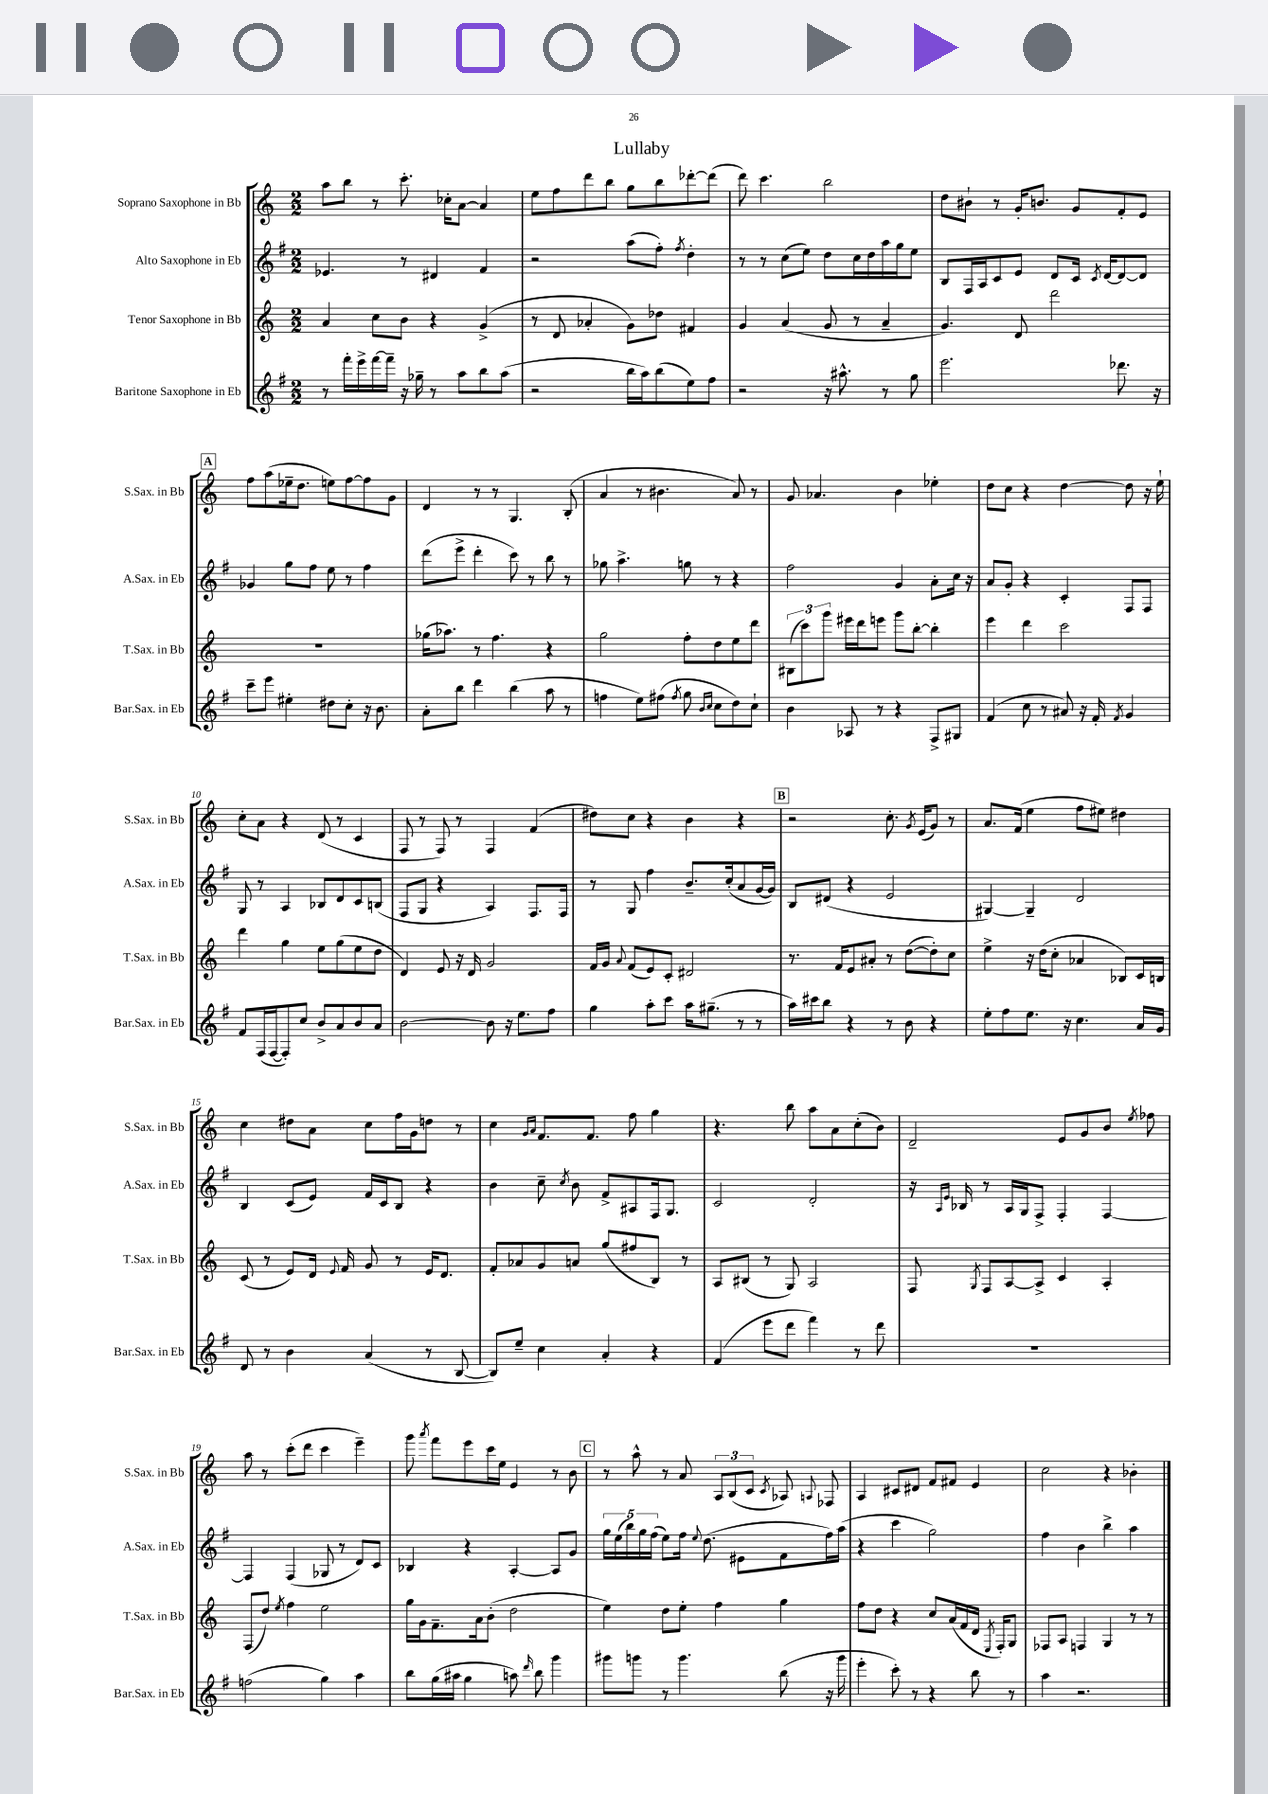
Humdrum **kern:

**kern	**kern	**kern	**kern
*staff4	*staff3	*staff2	*staff1
*clefG2	*clefG2	*clefG2	*clefG2
*k[f#]	*k[]	*k[f#]	*k[]
*M2/2	*M2/2	*M2/2	*M2/2
8r	4a	4.e-	8aa
16fff#'	.	.	8bb
16eee^	.	.	.
[16fff#	8cc	.	8r
16fff#~]	.	.	.
16r	8b	8r	8.ccc'
16gg-~	.	.	.
8r	4r	4d#	.
.	.	.	16cc-'
8aa	.	.	[8a
8bb	(4g^	4f#	4a]
(8aa	.	.	.
=	=	=	=
2r	8r	2r	8ee
.	8d	.	8ff
.	4a-'	.	8ddd
.	.	.	8bb
16bb	8g)	(8aa	8gg
16aa)	.	.	.
(8bb	8dd-	8ff#')	8bb
.	.	8qff#	.
8ee)	4f#	4dd'	[8ddd-'
8ff#	.	.	(8ddd-]
=	=	=	=
2r	4g	8r	8ddd)
.	.	8r	4.ccc
.	(4a	(8cc	.
.	.	8ee)	.
16r	8g	8dd	2bb
8.aa#^^	.	.	.
.	8r	16cc	.
.	.	16dd	.
8r	4a~	16aa	.
.	.	16gg	.
8gg	.	8ee	.
=	=	=	=
2.eee	4.g)	8B	8dd
.	.	16F#	8b#`
.	.	16A	.
.	.	8c	8r
.	8d	8e	16g'
.	.	.	8.b
.	2ddd	8d	.
.	.	16c	8g
.	.	8qc	.
.	.	[16d	.
8.ddd-	.	8d_	8f'
.	.	8d]	8e
16r	.	.	.
=	=	=	=
8ccc~	1r	4g-	8ff
8eee	.	.	(8aa
4ee#'	.	8gg	16ee-~
.	.	.	8.dd
.	.	8ff#	.
8dd#	.	8ee	8ee)
8cc'	.	8r	[8ff
16r	.	4ff#	8ff]
8.b	.	.	.
.	.	.	8g
=	=	=	=
8a'	(16gg-	(8ddd	4d
.	8.aa-)	.	.
8bb	.	8eee^	.
4ddd	8r	4ddd'	8r
.	4.ff	.	8r
(4bb	.	8ccc)	4.G
.	.	8r	.
8aa	4r	8bb	.
8r	.	8r	(8B'
=	=	=	=
4ff	2gg	8gg-	4a
.	.	4.aa^	.
8ee)	.	.	8r
(8ff#	.	.	4.b#
8qff#	.	.	.
8gg	8ff'	8gg	.
16qqb	.	.	.
16qqcc	.	.	.
8cc	8dd	8r	.
8dd)	8ee	4r	8a)
8cc`	8ddd	.	8r
=	=	=	=
4b	(12B#	2ff#	8g
.	12ccc)	.	.
.	.	.	4.a-
.	12ggg	.	.
8A-	16eee#	.	.
.	16ddd	.	.
8r	8eee	.	.
4r	8ggg	4g	4b
.	[8bb'	.	.
8F#^	4bb']	8a'	4ee-'
8G#	.	16cc	.
.	.	16r	.
=	=	=	=
(4f#	4eee	8a	8dd
.	.	8g'	8cc
8cc	4ddd	4r	4r
8r	.	.	.
8a#)	2ccc	4c'	[4dd
16r	.	.	.
16f#'	.	.	.
8qf#	.	.	.
4g	.	8F#	8dd]
.	.	8F#	16r
.	.	.	16ee`
=	=	=	=
8f#	4ddd	8G	8cc'
(16F#	.	8r	8a
[16F#	.	.	.
8F#'])	4gg	4A	4r
8cc	.	.	.
8b^	8ee	8B-	(8d
8a	(8gg	8d	8r
8b	8ee	8c	4c
8a	8dd	(8B	.
=	=	=	=
[2b	4d)	8F#	8F
.	.	8G	8r
.	8e	4r	8F)
.	16r	.	8r
.	16d	.	.
8b]	2g	4A)	4F
16r	.	.	.
8.ee	.	.	.
.	.	8.F#	(4f
8ff#	.	.	.
.	.	16F#	.
=	=	=	=
4gg	16f	8r	8dd#)
.	16g	.	.
.	8qqa	.	.
.	(8f	8G	8cc
8aa'	8e)	4ff#	4r
8ccc	8c'	.	.
16aa	2d#	8.b~	4b
(8.gg#~	.	.	.
.	.	(16cc'	.
8r	.	8a	4r
8r	.	[16g	.
.	.	16g])	.
=	=	=	=
16aa)	8.r	8B	2r
16ccc#	.	.	.
8bb	.	(8d#	.
.	16f	.	.
4r	8e	4r	.
.	8a#'	.	.
8r	8r	2e	8.cc'
8b	([8dd	.	.
.	.	.	8qg
.	.	.	(16e
4r	8dd'])	.	8g)
.	8cc	.	8r
=	=	=	=
8ee'	4ee^	[4G#)	8.a
8ff#	.	.	.
.	.	.	(16f
8.ee	16r	4G#~]	4ee
.	(16dd	.	.
.	8cc'	.	.
16r	.	.	.
4.cc	4a-	2d	8ff
.	.	.	8ee#)
.	8B-)	.	4dd#
16a	16c	.	.
16g	16B	.	.
=	=	=	=
8d	(8c	4B	4cc
8r	8r	.	.
4b	8e)	(8c	8dd#
.	16d	8e)	8a
.	8qqe	.	.
.	16f	.	.
(4a	8g	16f#	8cc
.	.	16c	.
.	8r	8B	16ff
.	.	.	16g
8r	16e	4r	8dd
.	8.d	.	.
[8B	.	.	8r
=	=	=	=
8B])	8f'	4b	4cc
8ee~	8a-	.	.
.	.	.	16qqg
.	.	.	16qqa
4cc	8g	8cc~	8.f
.	.	8qcc	.
.	8a	8b	.
.	.	.	8.f
4a'	(8gg	8f#^	.
.	8ff#	8A#	8ff
4r	8B)	16F#	4gg
.	.	8.G	.
.	8r	.	.
=	=	=	=
(4f#	8A	2c	4.r
.	(8B#	.	.
8eee	8r	.	.
8ddd	8G)	.	8bb
4fff#)	2A	2d'	8aa
.	.	.	8a
8r	.	.	(8cc'
8ddd	.	.	8b)
=	=	=	=
1r	8F	16r	2d~
.	.	16qqA	.
.	.	16qqe	.
.	.	16B-	.
.	8qG	.	.
.	8F	8r	.
.	[8A	16A	.
.	.	16G	.
.	8A^]	8F#^	.
.	4c	4F#'	8e
.	.	.	8g
.	4A'	[4F#	8b
.	.	.	8qee
.	.	.	8ff-
=	=	=	=
(2ff	(8F	4F#]	8aa
.	8dd)	.	8r
.	8qee	.	.
.	4ff	(4F#	(8ccc'
.	.	.	8ddd
4gg)	2ee	8G-	4ccc
.	.	8r	.
4aa	.	8d)	4eee~)
.	.	8c	.
=	=	=	=
8bb	16gg	4B-	8ggg
.	16g	.	.
.	.	.	8qaaa
(16gg	8.f~	.	8fff
16aa#	.	.	.
4gg	.	4r	8eee
.	16a	.	.
.	(8b'	.	16ccc
.	.	.	16ee
8aa)	2dd	[4A'	4e
16qqddd	.	.	.
8bb	.	.	.
4ggg	.	8A]	8r
.	.	8g	8b
=	=	=	=
8ggg#	4ee)	20gg	8r
.	.	(20ee	.
.	.	20bb)	.
8ggg	.	.	8aa^^
.	.	20gg	.
.	.	(20ff#	.
8r	8dd	8ee)	8r
4.ggg	8ee'	16ff#	8a
.	.	8qqee	.
.	.	(8.dd	.
.	4ff	.	12A
.	.	.	(12B
.	.	8e#	.
.	.	.	12c
.	.	.	8qc
(8bb	4gg	8f#	8A-)
.	.	.	8qqA
16r	.	16ff#)	8F-
16ggg	.	(16aa	.
=	=	=	=
4eee'	8ff	4r	4A
.	8dd	.	.
8ccc')	4r	4ccc	8c#
8r	.	.	8d#
4r	8cc	2gg)	8f
.	(16a	.	8f#
.	16f	.	.
8bb	16d	.	4e
.	8qE	.	.
.	16F')	.	.
8r	8G	.	.
=	=	=	=
4aa	8F-	4ff#	2cc
.	8A	.	.
2.r	4F	4b	.
.	4G	4bb^	4r
.	8r	4aa	4b-'
.	8r	.	.
==	==	==	==
*-	*-	*-	*-
